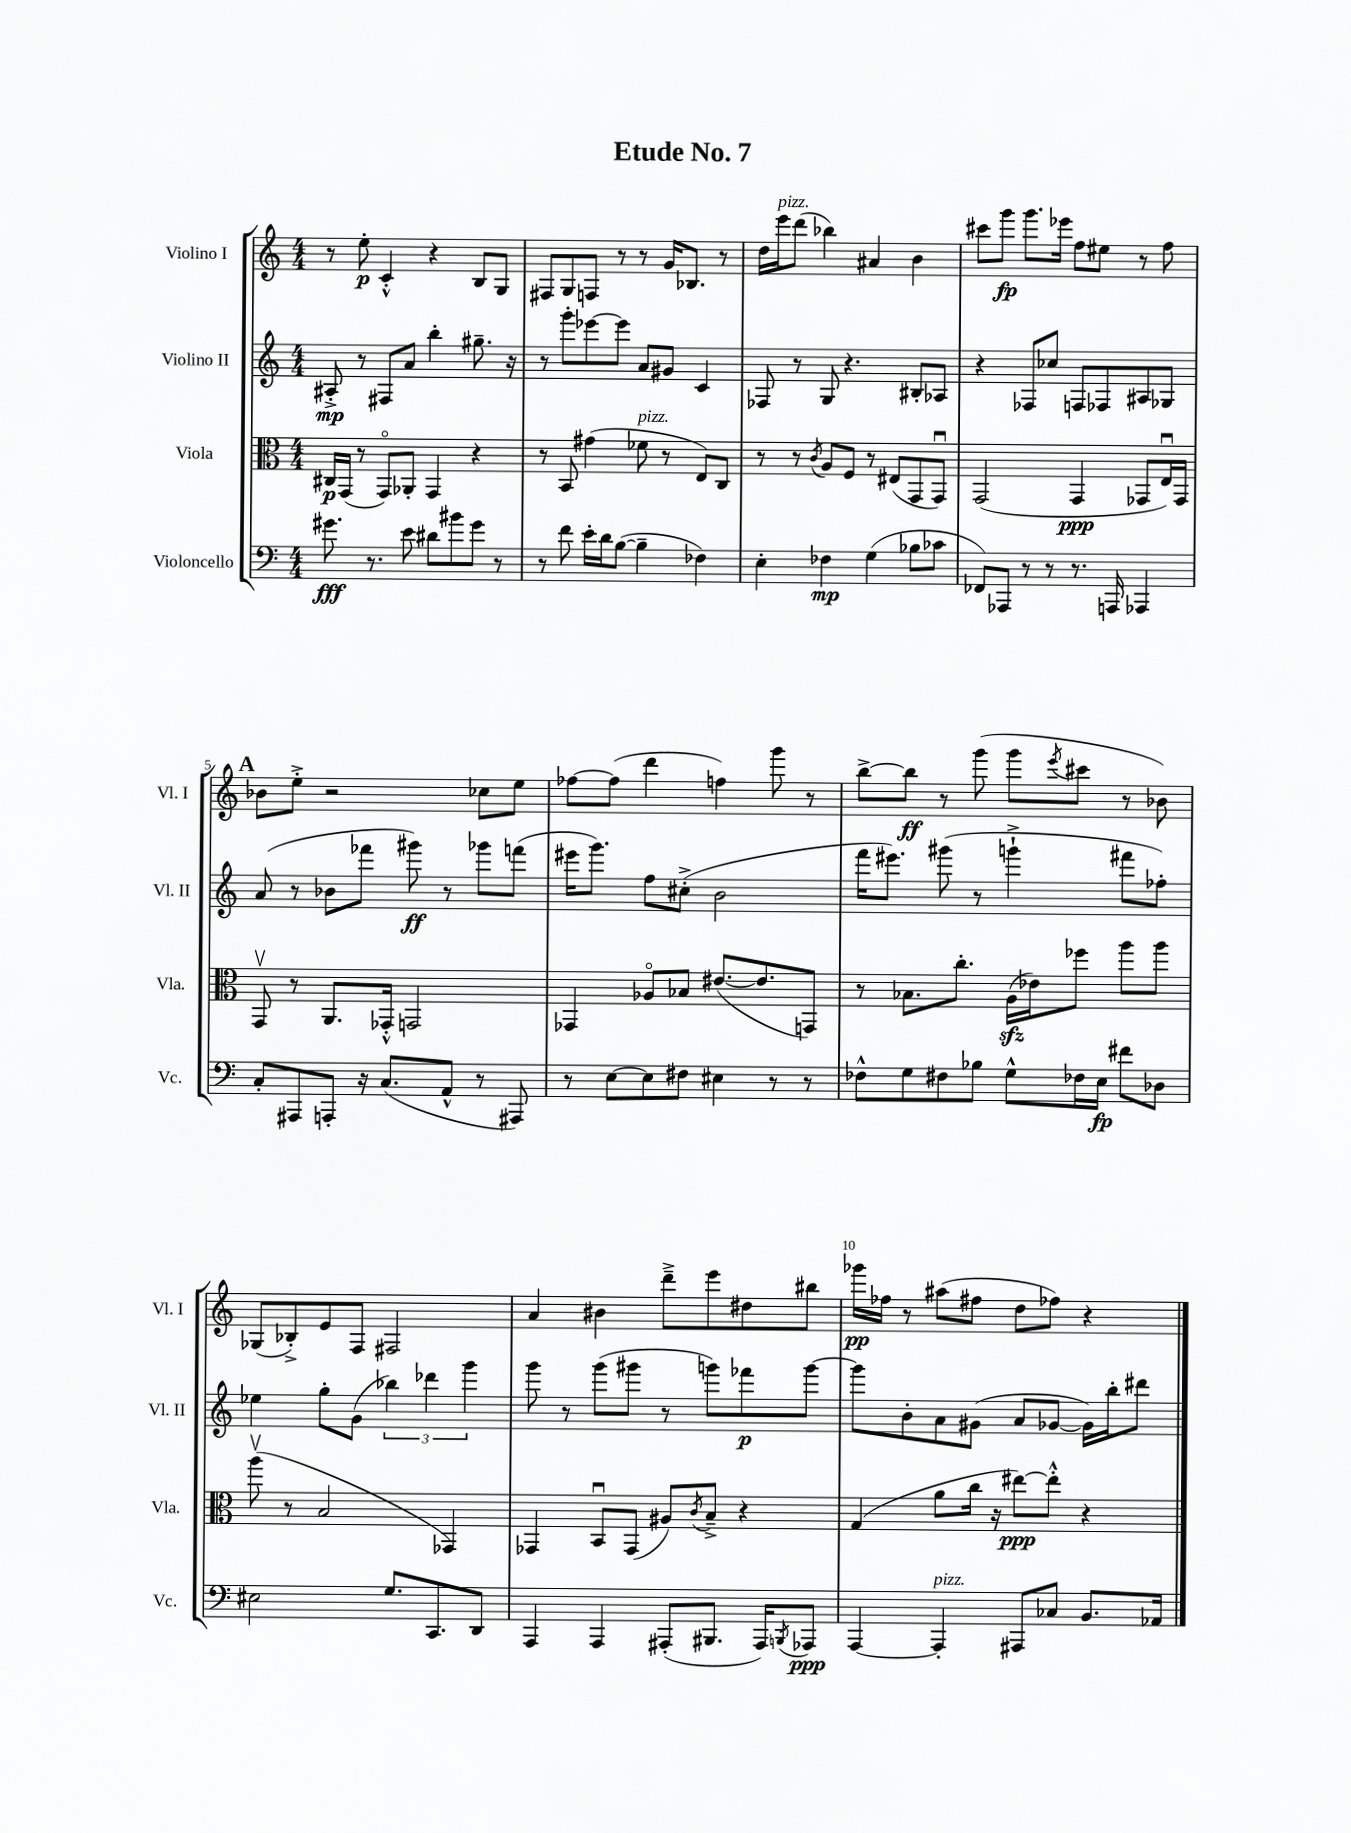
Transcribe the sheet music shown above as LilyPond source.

\header { title = "Etude No. 7" }
<<
\new StaffGroup <<
\new Staff = "s0" \with { instrumentName = "Violino I" shortInstrumentName = "Vl. I" } {
    \clef treble \key c \major \numericTimeSignature \time 4/4
    r8 e''8-.\p c'4-.-^ r4 b8 g8 |
    fis8 g8 f8 r8 r8 g'16 bes8. r8 |
    d''16 e'''16^\markup { \italic "pizz." } d'''8( bes''4) ais'4 b'4 |
    cis'''8 g'''8\fp g'''8. ees'''16 f''8 eis''8 r8 f''8 |
    \mark \markup { \bold "A" } bes'8 e''8-.-> r2 ces''8 e''8 |
    fes''8~ fes''8( d'''4 f''4) g'''8 r8 |
    b''8~-> b''8\ff r8 g'''8( g'''8 \acciaccatura { e'''8 } cis'''8 r8 bes'8) |
    ges8( bes8-.->) e'8 f8 fis2 |
    a'4 bis'4 d'''8---> e'''8 dis''8 bis''8 |
    ges'''16\pp fes''16 r8 ais''8( fis''8 d''8 fes''8) r4 \bar "|." |
}
\new Staff = "s1" \with { instrumentName = "Violino II" shortInstrumentName = "Vl. II" } {
    \clef treble \key c \major \numericTimeSignature \time 4/4
    ais8-.->\mp r8 fis8 a'8 b''4-. gis''8.-- r16 |
    r8 g'''8-. ees'''8~ ees'''8 a'8 gis'8 c'4 |
    fes8 r8 g8 r4. bis8-. aes8 |
    r4 fes8 ces''8 f8 fes8 ais8 ges8 |
    \mark \markup { \bold "A" } a'8( r8 bes'8 fes'''8 gis'''8\ff) r8 ges'''8 f'''8( |
    eis'''16 g'''8.) f''8 cis''8-.->( b'2 |
    f'''16 eis'''8.) gis'''8( r8 g'''4-!-> fis'''8 fes''8-.) |
    ees''4 g''8-. g'8( \tuplet 3/2 { bes''4) des'''4 g'''4 } |
    g'''8 r8 g'''8( gis'''8 r8 g'''8) fes'''8\p g'''8~ |
    g'''8 b'8-. a'8 gis'8( a'8 ges'8~ ges'16) b''16-. dis'''8 \bar "|." |
}
\new Staff = "s2" \with { instrumentName = "Viola" shortInstrumentName = "Vla." } {
    \clef alto \key c \major \numericTimeSignature \time 4/4
    cis16\p g,16( r8 g,8\flageolet) aes,8-. g,4 r4 |
    r8 b,8 gis'4( fes'8^\markup { \italic "pizz." } r8 e8) c8 |
    r8 r8 \acciaccatura { c'8 } a8 f8 r8 eis8( g,8 g,8\downbow) |
    g,2( g,4\ppp ges,8 e16\downbow) ges,16 |
    \mark \markup { \bold "A" } g,8\upbow r8 a,8. ges,16-.-^ g,2 |
    ges,4 aes8\flageolet bes8 eis'8.~( eis'8. g,8) |
    r8 bes8. c''8.-. a16\sfz( ees'16) fes''8 a''8 a''8 |
    a''8\upbow( r8 b2 ges,4) |
    ges,4 b,8\downbow ges,8( ais8) \acciaccatura { c'8 } b8---> r4 |
    g4( a'8 c''16 r16 eis''8~\ppp) eis''8-.-^ r4 \bar "|." |
}
\new Staff = "s3" \with { instrumentName = "Violoncello" shortInstrumentName = "Vc." } {
    \clef bass \key c \major \numericTimeSignature \time 4/4
    gis'8.\fff r8. e'8 dis'8 bis'8 gis'8 r8 |
    r8 f'8 e'16-. d'16 b8~( b4-- fes4) |
    e4-. fes4\mp g4( bes8 ces'8 |
    fes,8) aes,,8 r8 r8 r8. a,,16 aes,,4 |
    \mark \markup { \bold "A" } c8-. ais,,8 a,,8-. r16 c8.( a,8-^ r8 ais,,8) |
    r8 e8~ e8 fis8 eis4 r8 r8 |
    fes8-^ g8 fis8 bes8 g8-^ fes16 e16\fp fis'8 des8 |
    eis2 g8. c,8. d,8 |
    a,,4 a,,4 ais,,8-.( bis,,8. ais,,16) \acciaccatura { b,,8 } aes,,8\ppp |
    a,,4~ a,,4-.^\markup { \italic "pizz." } ais,,8 ces8 b,8. aes,16 \bar "|." |
}
>>
>>
\layout { \context { \Score \override BarNumber.break-visibility = ##(#f #t #t) barNumberVisibility = #(every-nth-bar-number-visible 5) } }
